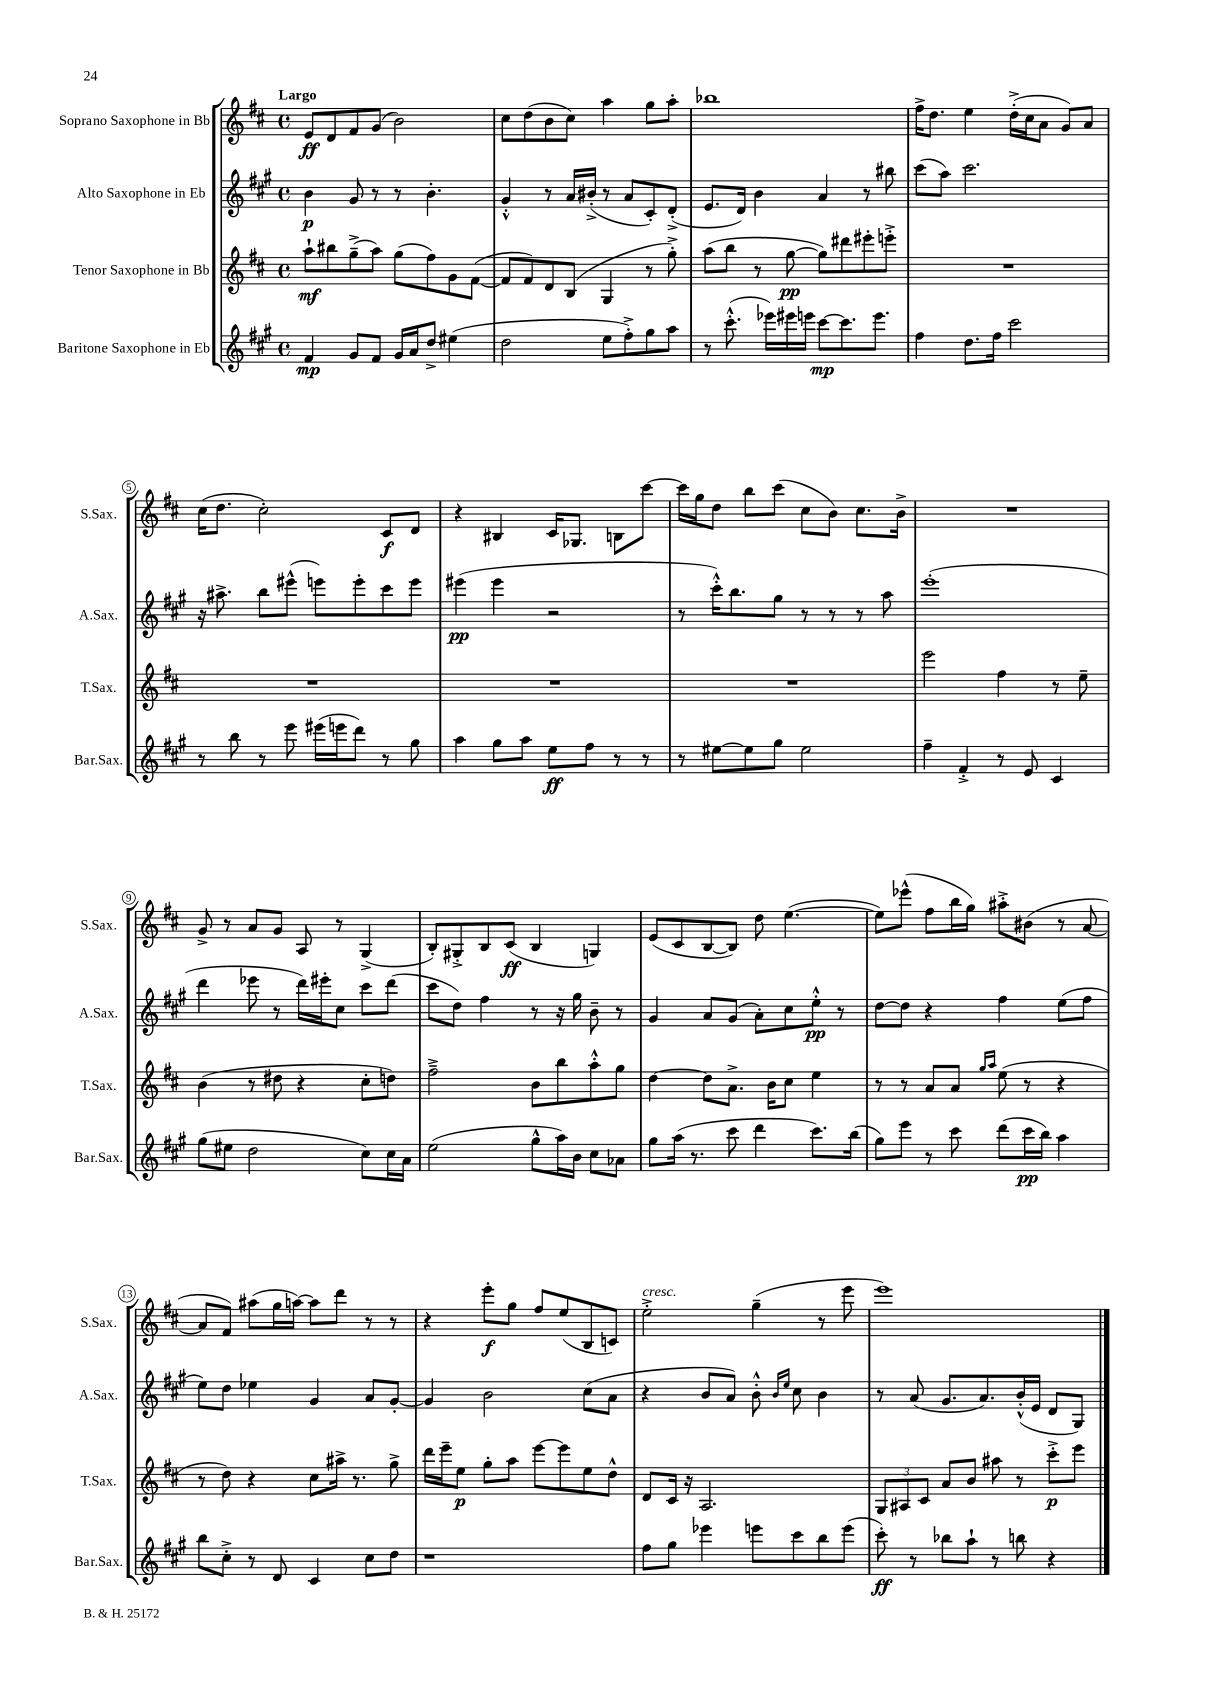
<<
\new StaffGroup <<
\new Staff = "s0" \with { instrumentName = "Soprano Saxophone in Bb" shortInstrumentName = "S.Sax." } {
    \clef treble \key d \major \defaultTimeSignature \time 4/4 \tempo "Largo"
    e'8\ff d'8 fis'8 g'8( b'2) |
    cis''8 d''8( b'8 cis''8) a''4 g''8 a''8-. |
    bes''1 |
    fis''16-> d''8. e''4 d''16-.->( cis''16 a'8 g'8) a'8 |
    cis''16( d''8. cis''2-.) cis'8\f d'8 |
    r4 bis4 cis'16 ges8. b8 cis'''8~ |
    cis'''16 g''16 d''8 b''8 cis'''8( cis''8 b'8) cis''8. b'16-> |
    R1 |
    g'8-> r8 a'8 g'8 a8 r8 g4->( |
    b8-.) gis8-.-> b8 cis'8\ff( b4 g4) |
    e'8( cis'8 b8~ b8) d''8 e''4.~( |
    e''8) ees'''8-^( fis''8 b''16 g''16) ais''8-.-> bis'8( r8 a'8~ |
    a'8 fis'8) ais''8( g''16 a''16~) a''8 d'''8 r8 r8 |
    r4 e'''8-.\f g''8 fis''8 e''8( b8 c'8) |
    e''2-.->^\markup { \italic "cresc." } g''4--( r8 e'''8 |
    e'''1) \bar "|." |
}
\new Staff = "s1" \with { instrumentName = "Alto Saxophone in Eb" shortInstrumentName = "A.Sax." } {
    \clef treble \key a \major \defaultTimeSignature \time 4/4
    b'4\p gis'8 r8 r8 b'4.-. |
    gis'4-.-^ r8 a'16 bis'16-.->( r8 a'8 cis'8-.) d'8-.->( |
    e'8. d'16) b'4 a'4 r8 bis''8 |
    cis'''8( a''8) cis'''2. |
    r16 ais''8.-> b''8 eis'''8-^( e'''8) e'''8-. cis'''8 e'''8 |
    eis'''4\pp( eis'''4 r2 |
    r8 cis'''16-.-^) b''8. gis''8 r8 r8 r8 a''8 |
    e'''1-.( |
    d'''4 ees'''8 r8 d'''16) eis'''16-. cis''8 cis'''8 d'''8( |
    cis'''8 d''8) fis''4 r8 r16 gis''16 b'8-- r8 |
    gis'4 a'8 gis'8( a'8-.) cis''8 e''8-.-^\pp r8 |
    d''8~ d''8 r4 fis''4 e''8( fis''8 |
    e''8) d''8 ees''4 gis'4 a'8 gis'8~-. |
    gis'4 b'2 cis''8( a'8 |
    r4 b'8 a'8) b'8-.-^ \grace { b'16 e''16 } cis''8 b'4 |
    r8 a'8( gis'8. a'8.) b'16-.-^( e'16 d'8 gis8) \bar "|." |
}
\new Staff = "s2" \with { instrumentName = "Tenor Saxophone in Bb" shortInstrumentName = "T.Sax." } {
    \clef treble \key d \major \defaultTimeSignature \time 4/4
    a''8-!\mf bis''8 g''8--->( a''8) g''8( fis''8) g'8 fis'8~( |
    fis'8 fis'8) d'8 b8( g4 r8 g''8-.->) |
    a''8( b''8 r8 g''8~\pp g''8) dis'''8 eis'''8-. e'''8-.-> |
    R1 |
    R1 |
    R1 |
    R1 |
    e'''2 fis''4 r8 e''8-- |
    b'4( r8 dis''8 r4 cis''8-. d''8) |
    fis''2---> b'8 b''8 a''8-.-^ g''8 |
    d''4~ d''8 a'8.-> b'16 cis''8 e''4 |
    r8 r8 a'8 a'8 \grace { g''16 a''16 } e''8( r8 r4 |
    r8 d''8) r4 cis''8 ais''16-> r8. g''8-> |
    d'''16 e'''16-- e''8\p g''8-. a''8 e'''8~ e'''8 e''8 d''8-^ |
    d'8 cis'16 r16 a2. |
    \tuplet 3/2 { g8 ais8 cis'8 } a'8 b'8 ais''8 r8 cis'''8-.->\p e'''8 \bar "|." |
}
\new Staff = "s3" \with { instrumentName = "Baritone Saxophone in Eb" shortInstrumentName = "Bar.Sax." } {
    \clef treble \key a \major \defaultTimeSignature \time 4/4
    fis'4\mp gis'8 fis'8 gis'16 a'16 d''8-> eis''4( |
    d''2 e''8 fis''8-.->) gis''8 a''8 |
    r8 cis'''8.-.-^( ees'''16) eis'''16 e'''16 cis'''8~\mp cis'''8. e'''8. |
    fis''4 d''8. fis''16 cis'''2 |
    r8 b''8 r8 e'''8 eis'''16( e'''16 d'''8) r8 gis''8 |
    a''4 gis''8 a''8 e''8\ff fis''8 r8 r8 |
    r8 eis''8~ eis''8 gis''8 eis''2 |
    fis''4-- fis'4-.-> r8 e'8 cis'4 |
    gis''8( eis''8 d''2 cis''8) cis''16 a'16 |
    e''2( gis''8-^ a''16) b'16 cis''8 aes'8 |
    gis''8 a''16( r8. cis'''8 d'''4 cis'''8.) b''16( |
    gis''8) e'''8 r8 cis'''8 d'''8( cis'''16\pp b''16) a''4 |
    b''8 cis''8-.-> r8 d'8 cis'4 cis''8 d''8 |
    r1 |
    fis''8 gis''8 ees'''4 e'''8 cis'''8 b''8 e'''8( |
    cis'''8-.\ff) r8 bes''8 a''8-! r8 b''8 r4 \bar "|." |
}
>>
>>
\layout { \context { \Score \override BarNumber.stencil = #(make-stencil-circler 0.1 0.3 ly:text-interface::print) } }
